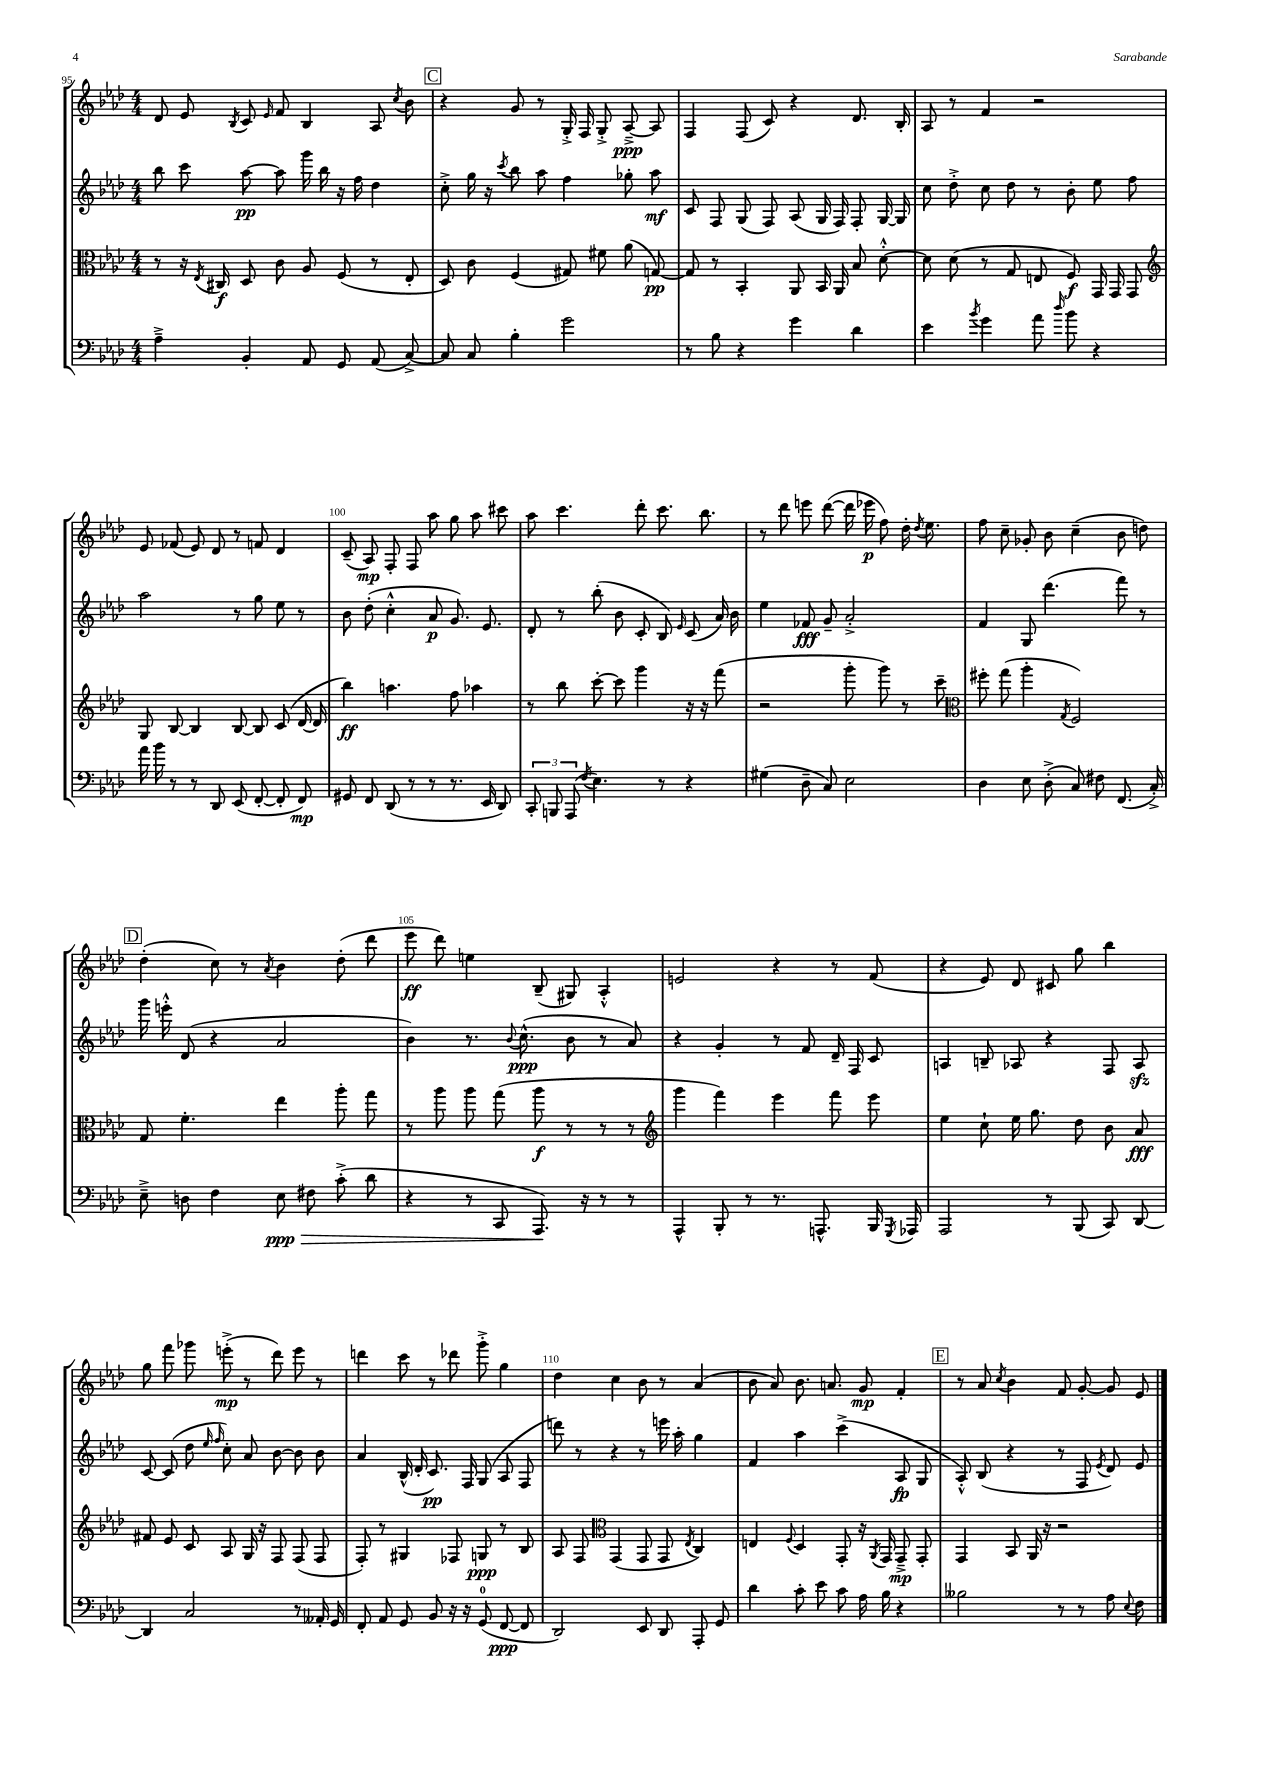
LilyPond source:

<<
\new StaffGroup <<
\new Staff = "s0" {
    \clef treble \key aes \major \numericTimeSignature \time 4/4
    \autoBeamOff des'8 ees'8 \acciaccatura { bes8 } c'8 \grace { ees'16 } f'8 bes4 aes8 \acciaccatura { c''8 } bes'8 |
    \mark \markup { \box "C" } r4 g'8 r8 g16-.-> f16 g8-.-> aes8~--->\ppp aes8 |
    f4 f8( c'8) r4 des'8. bes16-. |
    aes8 r8 f'4 r2 |
    ees'8 fes'8( ees'8) des'8 r8 f'8 des'4 |
    c'8--( aes8\mp) f8-. f8 aes''8 g''8 aes''8 cis'''8 |
    aes''8 c'''4. des'''8-. c'''8. bes''8. |
    r8 des'''8 e'''8 des'''8~( des'''16 ees'''16\p f''8) des''16-. \acciaccatura { des''8 } ees''8. |
    f''8 c''8-- ges'8-. bes'8 c''4--( bes'8 d''8) |
    \mark \markup { \box "D" } des''4-.( c''8) r8 \acciaccatura { aes'8 } bes'4 des''8-.( des'''8 |
    ees'''8\ff des'''8) e''4 bes8--( gis8) aes4-.-^ |
    e'2 r4 r8 f'8( |
    r4 ees'8) des'8 cis'8 g''8 bes''4 |
    g''8 f'''8 ges'''8 e'''8-.->\mp( r8 des'''8) e'''8 r8 |
    d'''4 c'''8 r8 des'''8 g'''8-.-> g''4 |
    des''4 c''4 bes'8 r8 aes'4( |
    bes'8 aes'8) bes'8. a'8. g'8\mp f'4-. |
    \mark \markup { \box "E" } r8 aes'8 \acciaccatura { c''8 } bes'4 f'8 g'8~-. g'8 ees'8 \bar "|." |
}
\new Staff = "s1" {
    \clef treble \key aes \major \numericTimeSignature \time 4/4
    \autoBeamOff bes''8 c'''8 aes''8~\pp aes''8 g'''16 bes''16 r16 f''16 des''4 |
    \mark \markup { \box "C" } c''8-.-> g''16 r16 \acciaccatura { c'''8 } bes''8 aes''8 f''4 ges''8-. aes''8\mf |
    c'8 f8 g8( f8) aes8( g16 f16) f8-. g16~ g16 |
    c''8 des''8-.-> c''8 des''8 r8 bes'8-. ees''8 f''8 |
    aes''2 r8 g''8 ees''8 r8 |
    bes'8 des''8-.( c''4-.-^ aes'8\p g'8.) ees'8. |
    des'8-. r8 bes''8-.( bes'8 c'8-. bes8) \grace { ees'16 } c'8( aes'16) bes'16 |
    ees''4 fes'8\fff g'8-- aes'2-.-> |
    f'4 g8 des'''4.( f'''8) r8 |
    \mark \markup { \box "D" } g'''16 e'''16-.-^ des'8( r4 aes'2 |
    bes'4) r8. \appoggiatura { bes'8 } c''8.-^\ppp( bes'8 r8 aes'8) |
    r4 g'4-. r8 f'8 des'16-- f16 c'8 |
    a4 b8-- aes8 r4 f8 aes8\sfz |
    c'8~ c'8( des''8 \grace { ees''16 f''16 } c''8-.) aes'8 bes'8~ bes'8 bes'8 |
    aes'4 bes16-^( des'16-. c'8.\pp) f16 g8( aes8 f8 |
    d'''8) r8 r4 r8 e'''16 aes''16-. g''4 |
    f'4 aes''4 c'''4->( aes8\fp g8 |
    \mark \markup { \box "E" } aes8-.-^) bes8( r4 r8 f8 \acciaccatura { ees'8 } des'8) ees'8 \bar "|." |
}
\new Staff = "s2" {
    \clef alto \key aes \major \numericTimeSignature \time 4/4
    \autoBeamOff r8 r16 \acciaccatura { ees8 } cis16\f des8 c'8 aes8 f8( r8 ees8-. |
    \mark \markup { \box "C" } des8) c'8 f4( gis8) fis'8 aes'8( g8~\pp) |
    g8 r8 bes,4-. aes,8 bes,16 aes,16 bes8 des'8~-.-^ |
    des'8 des'8( r8 g8 e8 f8\f) g,16 g,16 g,8 |
    \clef treble g8 bes8~ bes4 bes8~ bes8 c'8( des'16~ des'16 |
    bes''4\ff) a''4. f''8 aes''4 |
    r8 bes''8 c'''8~-. c'''8 g'''4 r16 r16 f'''8( |
    r2 g'''8-. g'''8) r8 c'''8-- |
    \clef alto fis''8-. g''8( aes''4-. \acciaccatura { g8 } f2) |
    \mark \markup { \box "D" } g8 f'4.-. ees''4 aes''8-. g''8 |
    r8 aes''8 aes''8 g''8( aes''8\f r8 r8 r8 |
    \clef treble g'''4 f'''4) ees'''4 f'''8 ees'''8 |
    ees''4 c''8-! ees''16 g''8. des''8 bes'8 aes'8\fff |
    fis'8 ees'8 c'8 aes8 g16 r16 f8 f8( f8 |
    f8-.) r8 gis4 fes8 g8\ppp r8 bes8 |
    aes8 f8 \clef alto g,4( g,8 g,8 \acciaccatura { ees8 } c4) |
    e4 \appoggiatura { f8 } des4 g,8-. r16 \acciaccatura { aes,8 } g,16 g,8--->\mp g,8-. |
    \mark \markup { \box "E" } g,4 bes,8 aes,16 r16 r2 \bar "|." |
}
\new Staff = "s3" {
    \clef bass \key aes \major \numericTimeSignature \time 4/4
    \autoBeamOff aes4---> bes,4-. aes,8 g,8 aes,8( c8~->) |
    \mark \markup { \box "C" } c8 c8 bes4-. g'2 |
    r8 bes8 r4 g'4 des'4 |
    ees'4 \acciaccatura { bes'8 } g'4 aes'8 \grace { des''16 } bes'8 r4 |
    aes'16 bes'16 r8 r8 des,8 ees,8( f,8~-. f,8-. f,8\mp) |
    gis,8 f,8 des,8( r8 r8 r8. ees,16 des,8) |
    \tuplet 3/2 { c,8-. b,,8 aes,,8( } \acciaccatura { f8 } ees4.) r8 r4 |
    gis4( des8-- c8) ees2 |
    des4 ees8 des8-.->( c8) fis8 f,8.( c16-.->) |
    \mark \markup { \box "D" } ees8---> d8 f4 ees8\ppp\> fis8 c'8-.->( des'8 |
    r4 r8 c,8 aes,,8.\!) r16 r8 r8 |
    aes,,4-^ bes,,8-. r8 r8. a,,8.-^ bes,,16 \acciaccatura { g,,8 } aes,,16 |
    aes,,2 r8 bes,,8( c,8) des,8~ |
    des,4 c2 r8 aeses,16-. g,16 |
    f,8-. aes,8 g,8 bes,8 r16 r16 g,8-0( f,8~\ppp f,8 |
    des,2) ees,8 des,8 aes,,8-. g,8 |
    des'4 c'8-. ees'8 c'8 aes16 bes16 r4 |
    \mark \markup { \box "E" } beses2 r8 r8 aes8 \appoggiatura { ees8 } f8 \bar "|." |
}
>>
>>
\layout { \context { \Score currentBarNumber = #95 \override BarNumber.break-visibility = ##(#f #t #t) barNumberVisibility = #(every-nth-bar-number-visible 5) } }
